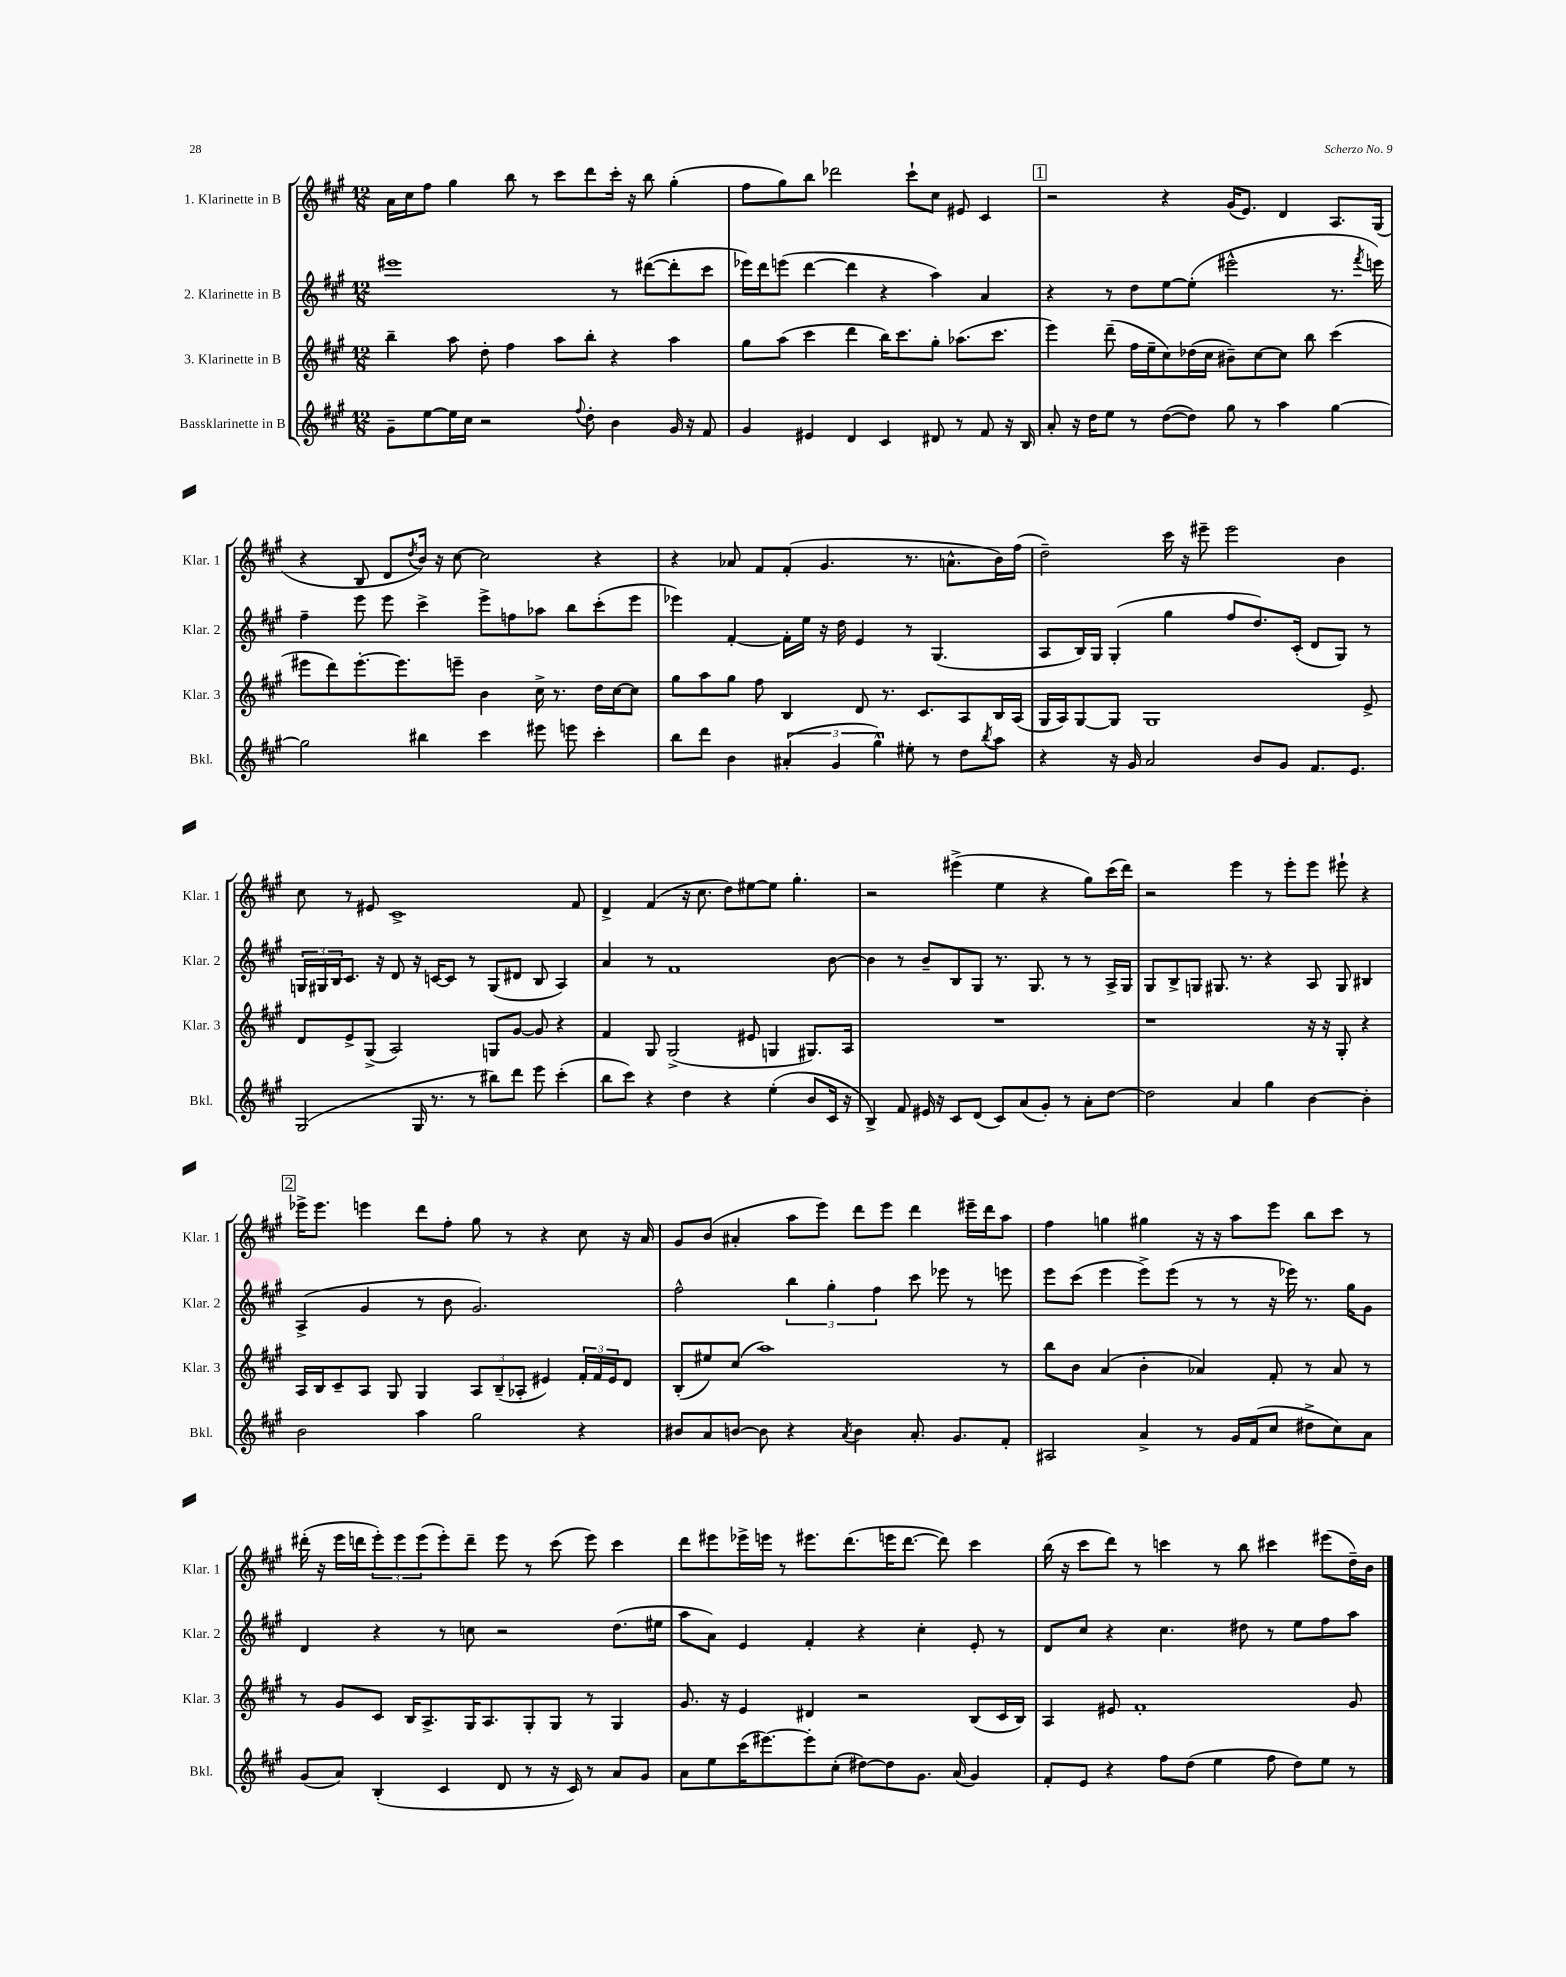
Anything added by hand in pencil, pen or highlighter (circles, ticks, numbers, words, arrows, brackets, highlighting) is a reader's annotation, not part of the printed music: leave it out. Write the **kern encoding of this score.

**kern	**kern	**kern	**kern
*part4	*part3	*part2	*part1
*staff4	*staff3	*staff2	*staff1
*I"Bassklarinette in B	*I"3. Klarinette in B	*I"2. Klarinette in B	*I"1. Klarinette in B
*I'Bkl.	*I'Klar. 3	*I'Klar. 2	*I'Klar. 1
*clefG2	*clefG2	*clefG2	*clefG2
*k[f#c#g#]	*k[f#c#g#]	*k[f#c#g#]	*k[f#c#g#]
*M12/8	*M12/8	*M12/8	*M12/8
=3	=3	=3	=3
8g#~\L	4bb~\	1eee#X	16a\LL
.	.	.	16cc#\J
[8ee\	.	.	8ff#\J
16ee\L]	8aa\	.	4gg#\
16cc#\JJ	.	.	.
2r	8dd'\	.	.
.	4ff#\	.	8bb\
.	.	.	8r
.	8aa\L	.	8ccc#\L
8qqff#/	.	.	.
8dd'\	8bb'\J	.	8ddd\
4b\	4r	8r	16ccc#'\Jk
.	.	.	16r
.	.	([8ddd#X\L	8bb\
16g#/	4aa\	8ddd#'\]	(4gg#'\
16r	.	.	.
8f#/	.	8ccc#\J	.
=4	=4	=4	=4
4g#/	8gg#\L	16eee-X\LL)	8ff#\L
.	.	16ddd\J	.
.	(8aa\J	(8eeen\J	8gg#\)
4e#X/	4ccc#\	[4ddd\	8bb\J
.	.	.	2ddd-X\
4d/	4ddd\	4ddd\]	.
4c#/	16bb\KL)	4r	.
.	8.ccc#\	.	.
.	.	.	8ccc#`\L
8d#X/	8gg#'\J	4aa\)	8cc#\J
8r	(8.aa-X\L	.	8e#X/
8f#/	.	4a/	4c#/
.	8.ccc#\J	.	.
16r	.	.	.
16B/	.	.	.
!!LO:REH:place=s1:t=1
=5	=5	=5	=5
8a'/	4eee\)	4r	2r
16r	.	.	.
16dd\KL	.	.	.
8ee\J	(8ddd~\	8r	.
8r	16ff#\LL	8dd\L	.
.	16ee~\J	.	.
([8dd\L	8cc#\)	[8ee\	4r
8dd\J])	(16dd-X\L	(8ee'\J]	.
.	16cc#\JJ	.	.
8gg#\	8b#X~\L)	2eee#X^^\	(16g#/KL
.	.	.	8.e/J)
8r	[8cc#\	.	.
4aa\	8cc#\J]	.	4d/
.	8bb\	.	.
[4gg#\	(4ccc#\	8.r	8.A/L
.	.	8qfff#/	.
.	.	16eeen\)	(16G#/Jk
!!LO:LB:g=z
=6	=6	=6	=6
2gg#\]	8eee#X\L	4ff#~\	4r
.	8ddd\)	.	.
.	[8.eee#'\	8eee\	8B/
.	.	8eee\	8d/L
.	8.eee#\]	.	.
.	.	.	8qdd/
4bb#X\	.	4ccc#^\	16b/Jk)
.	.	.	16r
.	8eeen~\J	.	[8cc#\
4ccc#\	4b\	8eee^\L	2cc#\]
.	.	8ffn\	.
8eee#X\	16cc#^\	8aa-X\J	.
.	8.r	.	.
8eeen\	.	8bb\L	.
4ccc#'\	16dd\LL	(8ccc#'\	4r
.	[16cc#\J	.	.
.	8cc#\J]	8eee\J	.
=7	=7	=7	=7
8bb\L	8gg#\L	4eee-X\)	4r
8ddd\J	8aa\	.	.
4b\	8gg#\J	[4f#'/	8a-X/
.	8ff#\	.	8f#/L
(6a#X'/	4B/	16f#'\LL]	(8f#'/J
.	.	16ee\JJ	.
.	.	16r	4.g#/
6g#/	.	.	.
.	.	16dd\	.
.	8d/	4e/	.
6gg#^^\)	.	.	.
.	8.r	.	.
8ee#X'\	.	8r	8.r
.	8.c#/L	.	.
8r	.	(4.G#/	.
.	.	.	8.an^^\L
8dd\L	8A/	.	.
8qbb/	.	.	.
8aa\J	16B/L	.	16b\L)
.	(16A/JJ	.	(16ff#\JJ
=8	=8	=8	=8
4r	16G#/LL	8A/L	2dd~\)
.	16A/J)	.	.
.	[8G#/	16B/L)	.
.	.	16G#/JJ	.
16r	8G#/J]	(4G#'/	.
16g#/	.	.	.
2a/	1G#	.	.
.	.	4gg#\	16ccc#\
.	.	.	16r
.	.	.	8eee#X~\
.	.	8ff#/L	2eee#\
8b/L	.	8.dd/)	.
8g#/J	.	.	.
.	.	(16c#'/Jk	.
8.f#/L	.	8d/L	.
.	.	8G#/J)	4b\
8.e/J	.	.	.
.	8e^/	8r	.
!!LO:LB:g=z
=9	=9	=9	=9
(2G#/	8d/L	24Gn/LL	8cc#\
.	.	24G#X/	.
.	.	24B/J	.
.	8e^/	8.c#/J	8r
.	(8G#^/J	.	8e#X/
.	.	16r	.
.	2A/)	8d/	1c#^
16G#/	.	16r	.
8.r	.	[16cn/KL	.
.	.	8c/J]	.
8r	.	8r	.
8bb#X\L)	8Gn/L	(8G#/L	.
8ddd\J	[8g#/J	8d#X/J	.
8eee\	8g#/]	8B/	.
(4ccc#'\	4r	4A/)	.
.	.	.	8f#/
=10	=10	=10	=10
8bb\L	4f#/	4a/	4d^/
8ccc#\J)	.	.	.
4r	8G#/	8r	(4f#/
.	(2G#^/	1f#	.
4dd\	.	.	16r
.	.	.	8.cc#\
4r	.	.	8dd\L)
.	8e#X/	.	[8ee#X\
(4ee'\	4Gn/	.	8ee#\J]
.	.	.	4.gg#'\
8b/L	8.G#X/L)	.	.
16c#/Jk	.	[8b\	.
16r	16A/Jk	.	.
=11	=11	=11	=11
4B^/)	1.r	4b\]	2r
8f#/	.	8r	.
16e#X/	.	8b~/L	.
16r	.	.	.
8c#/L	.	8B/	(4eee#X^\
(8d/J	.	8G#/J	.
8c#/L)	.	8.r	4ee\
(8a/	.	.	.
.	.	8.G#/	.
8g#'/J)	.	.	4r
8r	.	8r	.
8a'\L	.	8r	8gg#\L)
[8dd\J	.	16A^/LL	(16ccc#\L
.	.	16G#/JJ	16ddd\JJ)
=12	=12	=12	=12
2dd\]	1r	8G#/L	2r
.	.	8B^/	.
.	.	8Gn/J	.
.	.	8.G#X/	.
4a/	.	.	4eee\
.	.	8.r	.
4gg#\	.	4r	8r
.	.	.	8eee'\L
[4b\	16r	8A/	8eee\J
.	16r	.	.
.	8G#'/	8G#/	8eee#X`\
4b'\]	4r	4B#X/	4r
!!LO:LB:g=z
!!LO:REH:place=s1:t=2
=13	=13	=13	=13
2b\	16A/LL	(4A^/	16eee-X^\KL
.	16B/J	.	8.eee-\J
.	8c#~/	.	.
.	8A/J	4g#/	4eeen\
.	8G#/	.	.
4aa\	4G#/	8r	8ddd\L
.	.	8b\	8ff#'\J
2gg#\	12A/L	2.g#/)	8gg#\
.	(12B~/	.	.
.	.	.	8r
.	12A-X'/J	.	.
.	4e#X/)	.	4r
4r	24f#'/LL	.	8cc#\
.	24f#/	.	.
.	24e#/J	.	.
.	8d/J	.	16r
.	.	.	16a/
=14	=14	=14	=14
8b#X/L	(8B'/L	2ff#^^\	8g#/L
8a/	8ee#X/)	.	(8b/J
[8bn/J	(8cc#/J	.	4a#X'/
8b\]	1aa)	.	.
4r	.	6bb\	8aa\L
.	.	.	8eee\J)
.	.	6gg#'\	.
8qa/	.	.	.
4b\	.	.	8ddd\L
.	.	6ff#\	.
.	.	.	8eee\J
8.a'/	.	8ccc#\	4ddd\
.	.	8eee-X\	.
8.g#/L	.	.	.
.	.	8r	16eee#X~\LL
.	.	.	16ddd\J
8f#'/J	8r	8eeen\	8aa\J
=15	=15	=15	=15
2A#X/	8bb\L	8eee\L	4ff#\
.	8b\J	(8ccc#\J	.
.	(4a/	4eee\	4ggn\
4a^/	4b'\	8eee^\L)	4gg#X\
.	.	(8eee\J	.
8r	4a-X/)	8r	16r
.	.	.	16r
16g#/LL	.	8r	8aa\L
(16f#/J	.	.	.
8cc#/J	8f#'/	16r	8eee\J
.	.	16eee-X\)	.
8dd#X^\L	8r	8.r	8bb\L
8cc#\)	8a-/	.	8ccc#\J
.	.	16gg#\KL	.
8a\J	8r	8g#\J	8r
!!LO:LB:g=z
=16	=16	=16	=16
(8g#/L	8r	4d/	(16ddd#X'\
.	.	.	16r
8a/J)	8g#/L	.	16eee\LL
.	.	.	16dddn\J
(4B'/	8c#/J	4r	12eee'\)
.	.	.	12eee\
.	16B/KL	.	.
.	.	.	(12eee\
.	8.A^/	.	.
4c#/	.	8r	8eee'\)
.	16G#/K	8ccn\	8ddd~\J
.	8.A/	.	.
8d/	.	2r	8eee\
8r	8G#'/	.	8r
16r	8G#/J	.	(8ccc#\
16c#/)	.	.	.
8r	8r	.	8eee\)
8a/L	4G#/	(8.dd\L	4ccc#\
8g#/J	.	.	.
.	.	16ee#X\Jk	.
=17	=17	=17	=17
8a\L	8.g#/	8aa\L	8ddd\L
8ee\	.	8a\J)	8eee#X\
.	16r	.	.
(16ccc#\K	4e/	4e/	16eee-X^\L
[8.eee#X\)	.	.	16eeen\JJ
.	.	.	8r
8eee#'\]	4d#X/	4f#'/	8.eee#X\L
(8cc#'\J	.	.	.
.	.	.	(8.ddd\
[8dd#X\L)	2r	4r	.
8dd#\]	.	.	16eeen\K
.	.	.	[8.ddd\J
8.g#\J	.	4cc#'\	.
.	.	.	8ddd\])
(16a/	.	.	.
4g#/)	(8B/L	8e'/	4ccc#\
.	16c#/L	8r	.
.	16B/JJ)	.	.
=18	=18	=18	=18
8f#'/L	4A/	8d/L	(16bb\
.	.	.	16r
8e/J	.	8cc#/J	8ccc#\L
4r	8e#X/	4r	8ddd\J)
.	1f#'	.	8r
8ff#\L	.	4.cc#\	4cccn\
(8dd\J	.	.	.
4ee\	.	.	8r
.	.	8dd#X\	8bb\
8ff#\	.	8r	4ccc#X\
8dd\L)	.	8ee\L	.
8ee\J	.	8ff#\	(8eee#X\L
8r	8g#/	8aa\J	16dd~\L)
.	.	.	16b\JJ
==	==	==	==
*-	*-	*-	*-
